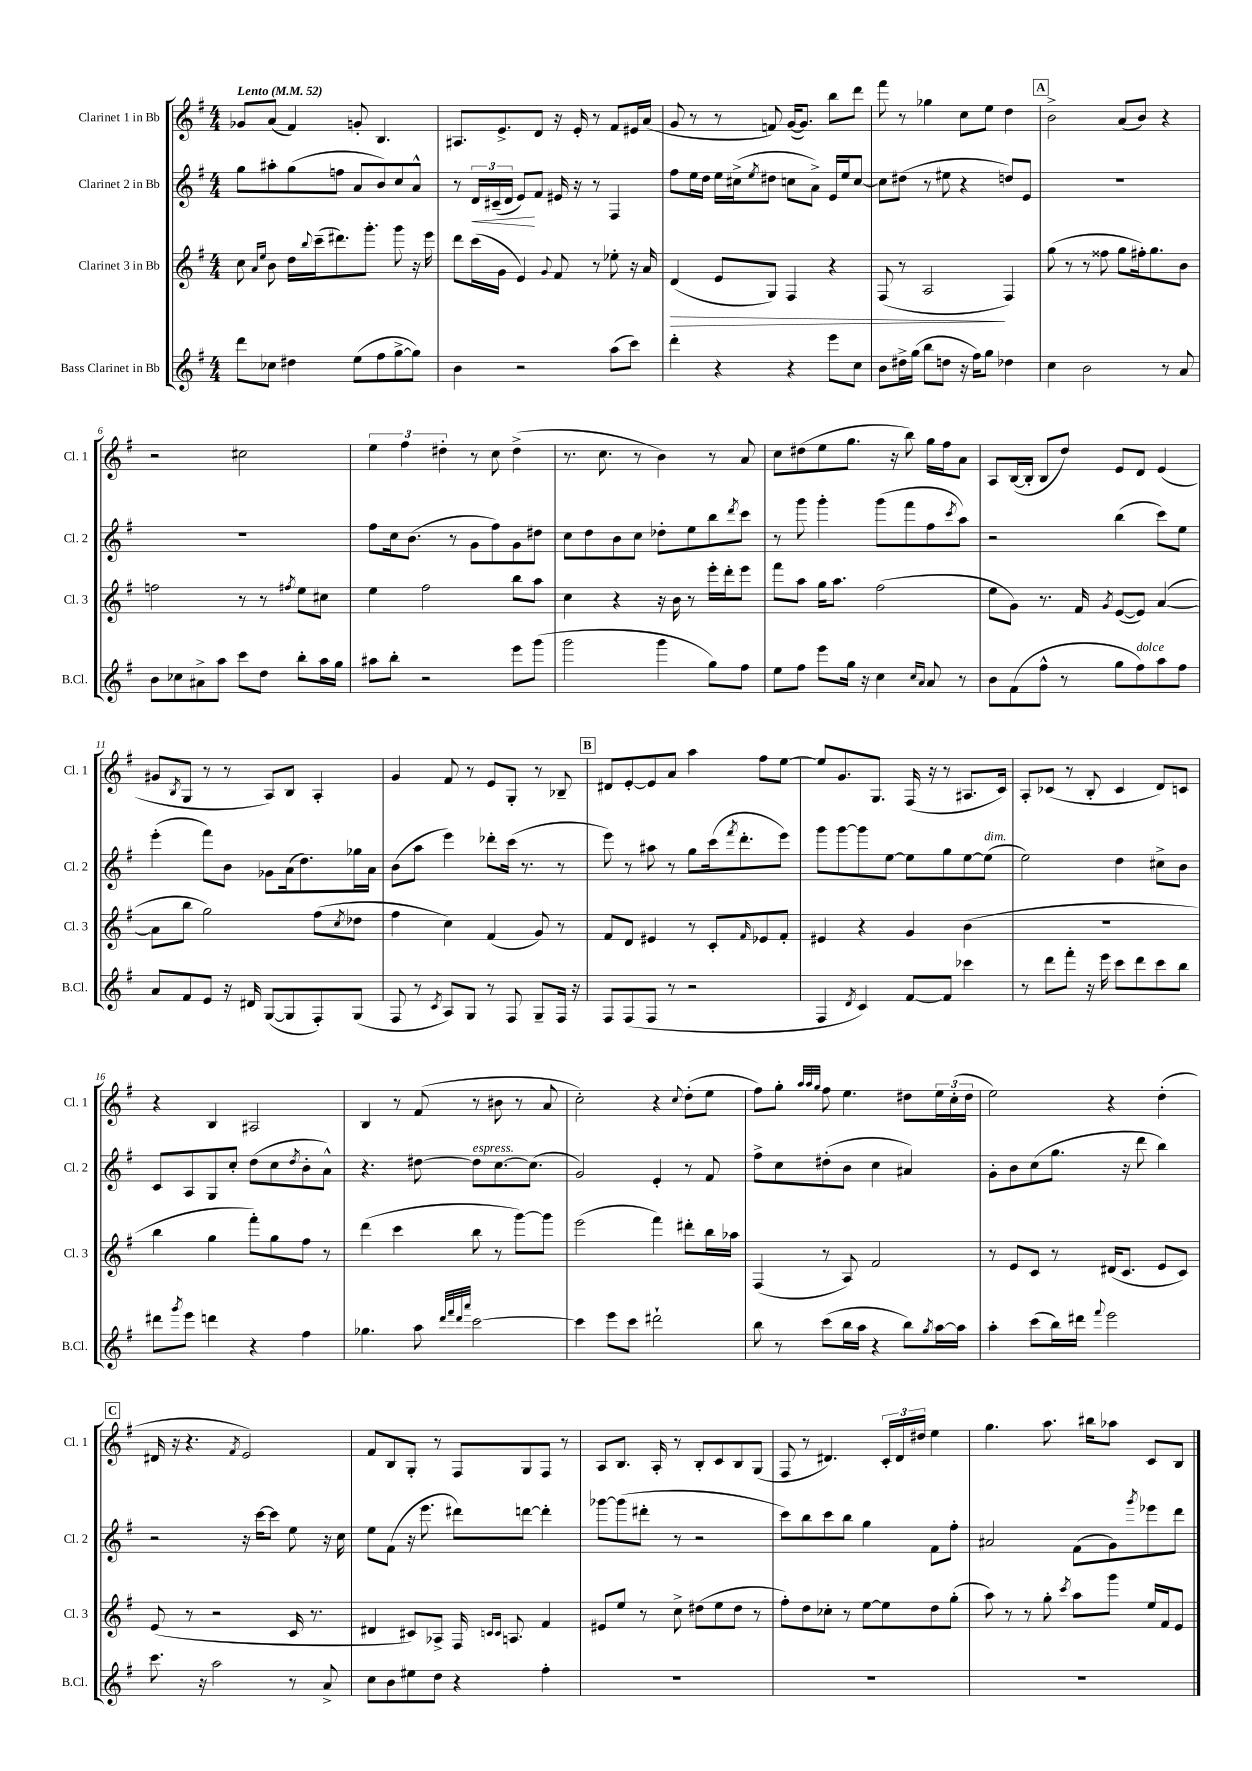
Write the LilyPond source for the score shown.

<<
\new StaffGroup <<
\new Staff = "s0" \with { instrumentName = "Clarinet 1 in Bb" shortInstrumentName = "Cl. 1" } {
    \clef treble \key g \major \numericTimeSignature \time 4/4 \tempo "Lento" 4 = 52
    ges'8 a'8( fis'4) g'8-. b4. |
    ais8. e'8.-> d'8 r16 e'16-. r8 fis'8 eis'16 a'16( |
    g'8 r8 r8 f'8) g'16~( g'8.) b''8 d'''8 |
    fis'''8 r8 ges''4 c''8 e''8 d''4 |
    \mark \markup { \box "A" } b'2-> a'8( b'8) r4 |
    r2 cis''2 |
    \tuplet 3/2 { e''4 fis''4 dis''4-. } r8 c''8 dis''4->( |
    r8. c''8. r8 b'4) r8 a'8 |
    c''8 dis''8( e''8 g''8. r16 b''8) g''16 fis''16 a'8 |
    a8 b16~( b16-. b8 d''8) e'8 d'8 e'4( |
    gis'8 \acciaccatura { b8 } g8 r8 r8 a8) b8 a4-. |
    g'4 fis'8 r8 e'8 g8-. r8 bes8-- |
    \mark \markup { \box "B" } dis'8 e'8~-. e'8 a'8 a''4 fis''8 e''8~ |
    e''8 g'8. g8. fis16( r16 r8 ais8. c'16) |
    a8-. ces'8( r8 b8-. ces'4 d'8) c'8 |
    r4 b4 ais2 |
    b4 r8 fis'8( r8 bis'8 r8 a'8 |
    c''2-.) r4 \appoggiatura { c''8 } d''8-.( e''8 |
    fis''8) g''8-. \grace { a''32 a''32 g''32 } fis''8 e''4. dis''8 \tuplet 3/2 { e''16 c''16-.( dis''16 } |
    e''2) r4 d''4-.( |
    \mark \markup { \box "C" } dis'16 r16 r4. \acciaccatura { fis'8 } e'2) |
    fis'8 b8 g8-. r8 fis8 g8 fis8 r8 |
    a8 b8. a16-. r8 b8-. c'8 b8 g8( |
    fis8 r8 dis'4.) \tuplet 3/2 { c'16-. dis'16 dis''16 } e''4 |
    g''4. a''8. bis''16 aes''8 c'8 b8 \bar "|." |
}
\new Staff = "s1" \with { instrumentName = "Clarinet 2 in Bb" shortInstrumentName = "Cl. 2" } {
    \clef treble \key g \major \numericTimeSignature \time 4/4
    g''8 ais''8-. g''8( f''8 a'8 b'8) c''8 a'8-^ |
    r8 \tuplet 3/2 { d'16\< cis'16--( d'16 } e'8\!) fis'8 eis'16 r16 r8 fis4 |
    fis''8 e''16 d''16 e''16 cis''16->( \acciaccatura { e''8 } dis''8 c''8 a'8->) e'16 e''16 c''8~ |
    c''8 dis''8( r8 eis''8 r4 d''8) e'8 |
    \mark \markup { \box "A" } R1 |
    R1 |
    fis''8 c''16 b'8.( r8 g'8 fis''8) g'8 dis''8 |
    c''8 d''8 b'8 c''8 des''8-. e''8 b''8 \acciaccatura { d'''8 } c'''8 |
    r8 g'''8 g'''4-. g'''8( fis'''8 fis''8 \acciaccatura { c'''8 } a''8) |
    r2 b''4( c'''8) e''8 |
    e'''4-.( fis'''8) b'8 ges'8 a'16( d''8.) ges''16 a'16 |
    b'8( a''8 e'''4) des'''8-. c'''16( r8. r8 |
    \mark \markup { \box "B" } e'''8) r8 ais''8 r8 g''8 c'''16( \acciaccatura { fis'''8 } d'''8.-. e'''8) |
    g'''8 g'''8~ g'''8 e''8~ e''8 g''8 e''8~ e''8^\markup { \italic "dim." }( |
    e''2) d''4 cis''8-> b'8 |
    c'8 a8 g8 c''8-. d''8( c''8 \acciaccatura { d''8 } b'8-. a'8-^) |
    r4. dis''8~ dis''8^\markup { \italic "espress." } c''8.~ c''8.( |
    g'2) e'4-. r8 fis'8 |
    fis''8-> c''8 dis''8-.( b'8 c''4 ais'4) |
    g'8-. b'8 c''8( g''8. r16 d'''8 b''4) |
    \mark \markup { \box "C" } r2 r16 c'''16~ c'''8 e''8 r16 c''16 |
    e''8 fis'8( r16 e'''8. dis'''8) d'''8~ d'''4-. |
    ges'''8~ ges'''8( dis'''8-. r8 r2 |
    c'''8) b''8 c'''8 b''8 g''4 fis'8 fis''8-. |
    ais'2 fis'8( g'8) \acciaccatura { g'''8 } ees'''8 d'''8 \bar "|." |
}
\new Staff = "s2" \with { instrumentName = "Clarinet 3 in Bb" shortInstrumentName = "Cl. 3" } {
    \clef treble \key g \major \numericTimeSignature \time 4/4
    c''8 \grace { a'16 e''16 } b'8 d''16 \appoggiatura { b''8 } c'''16--( dis'''8.) g'''8.-. g'''8 r16 e'''16 |
    d'''8 c'''16( g'16 e'4) \appoggiatura { g'8 } fis'8 r8 ees''8-. r16 a'16 |
    d'4\>( e'8 g8) fis4 r4 |
    fis8( r8 a2\! fis4) |
    \mark \markup { \box "A" } g''8( r8 r8 fisis''8 g''8 fis''16-.) g''8. b'8 |
    f''2 r8 r8 \acciaccatura { fis''8 } e''8 cis''8 |
    e''4 fis''2 b''8 a''8 |
    c''4 r4 r16 b'16 r8 e'''16-. d'''16-. e'''8 |
    fis'''8 a''8 g''16 a''8. fis''2( |
    e''8 g'8) r8. fis'16 \acciaccatura { g'8 } e'8~( e'8) a'4~( |
    a'8 b''8 g''2) fis''8( \acciaccatura { c''8 } des''8 |
    fis''4 c''4) fis'4( g'8) r8 |
    \mark \markup { \box "B" } fis'8 d'8 eis'4 r8 c'8-. \grace { fis'16 } ees'8 fis'8-. |
    eis'4 r4 g'4 b'4( |
    R1 |
    b''4 g''4 fis'''8-.) g''8 fis''8 r8 |
    d'''4( c'''4 b''8 r8 g'''8~) g'''8 |
    e'''2( fis'''4) dis'''8-. b''16 aes''16 |
    fis4( r8 a8) fis'2 |
    r8 e'8 c'8 r8 dis'16( c'8. e'8 c'8) |
    \mark \markup { \box "C" } e'8( r8 r2 c'16 r8. |
    dis'4 cis'8) aes8-> fis16 \grace { c'16 c'16 } a8. fis'4 |
    eis'8 e''8 r8 c''8-> dis''8( e''8 dis''8 r8 |
    fis''8-.) d''8 ces''8-. r8 e''8~ e''8 d''8 g''8-.( |
    a''8) r8 r8 g''8-. \acciaccatura { c'''8 } a''8 g'''8 e''16 fis'16 e'8 \bar "|." |
}
\new Staff = "s3" \with { instrumentName = "Bass Clarinet in Bb" shortInstrumentName = "B.Cl." } {
    \clef treble \key g \major \numericTimeSignature \time 4/4
    d'''8 ces''8 dis''4 e''8( fis''8 g''8~-> g''8) |
    b'4 r2 a''8( c'''8) |
    d'''4-. r4 r4 e'''8 c''8 |
    b'8 dis''16-> g''16( b''8 d''8 r16 fis''16) g''8 des''4 |
    \mark \markup { \box "A" } c''4 b'2 r8 a'8 |
    b'8 ces''8 ais'8-> a''8 c'''8 d''8 b''8-. a''16 g''16 |
    ais''8 b''8-. r2 e'''8 g'''8( |
    g'''2 g'''4 g''8) fis''8 |
    e''8 fis''8 e'''8 g''16 r16 c''4 \grace { c''16 a'16 } a'8 r8 |
    b'8 fis'8( fis''8-^ r8 g''8 fis''8^\markup { \italic "dolce" }) a''8 fis''8 |
    a'8 fis'8 e'8 r16 dis'16 g8~( g8 fis8-.) g8( |
    fis8 r8 \acciaccatura { c'8 } a8) g8 r8 fis8 g8-- fis16 r16 |
    \mark \markup { \box "B" } fis8 fis8( fis8 r8 r2 |
    fis4 \acciaccatura { d'8 } c'4) fis'8~ fis'8 ces'''4 |
    r8 d'''8 fis'''8-. r16 e'''16 c'''8 d'''8 c'''8 b''8 |
    dis'''8 \acciaccatura { g'''8 } e'''8 d'''4 r4 fis''4 |
    ges''4. a''8 \grace { d'''32 fis'''32 d'''32 a'''32 } c'''2~ |
    c'''4 e'''8 c'''8 dis'''2-! |
    b''8 r8 c'''8( b''16 a''16 r4 b''8) \acciaccatura { g''8 } a''16~ a''16 |
    a''4-. c'''8( b''16) dis'''16 \appoggiatura { fis'''8 } e'''2 |
    \mark \markup { \box "C" } c'''8. r16 a''2 r8 a'8-> |
    c''8 b'8 eis''8 d''8 r4 fis''4-. |
    R1 |
    R1 |
    R1 \bar "|." |
}
>>
>>
